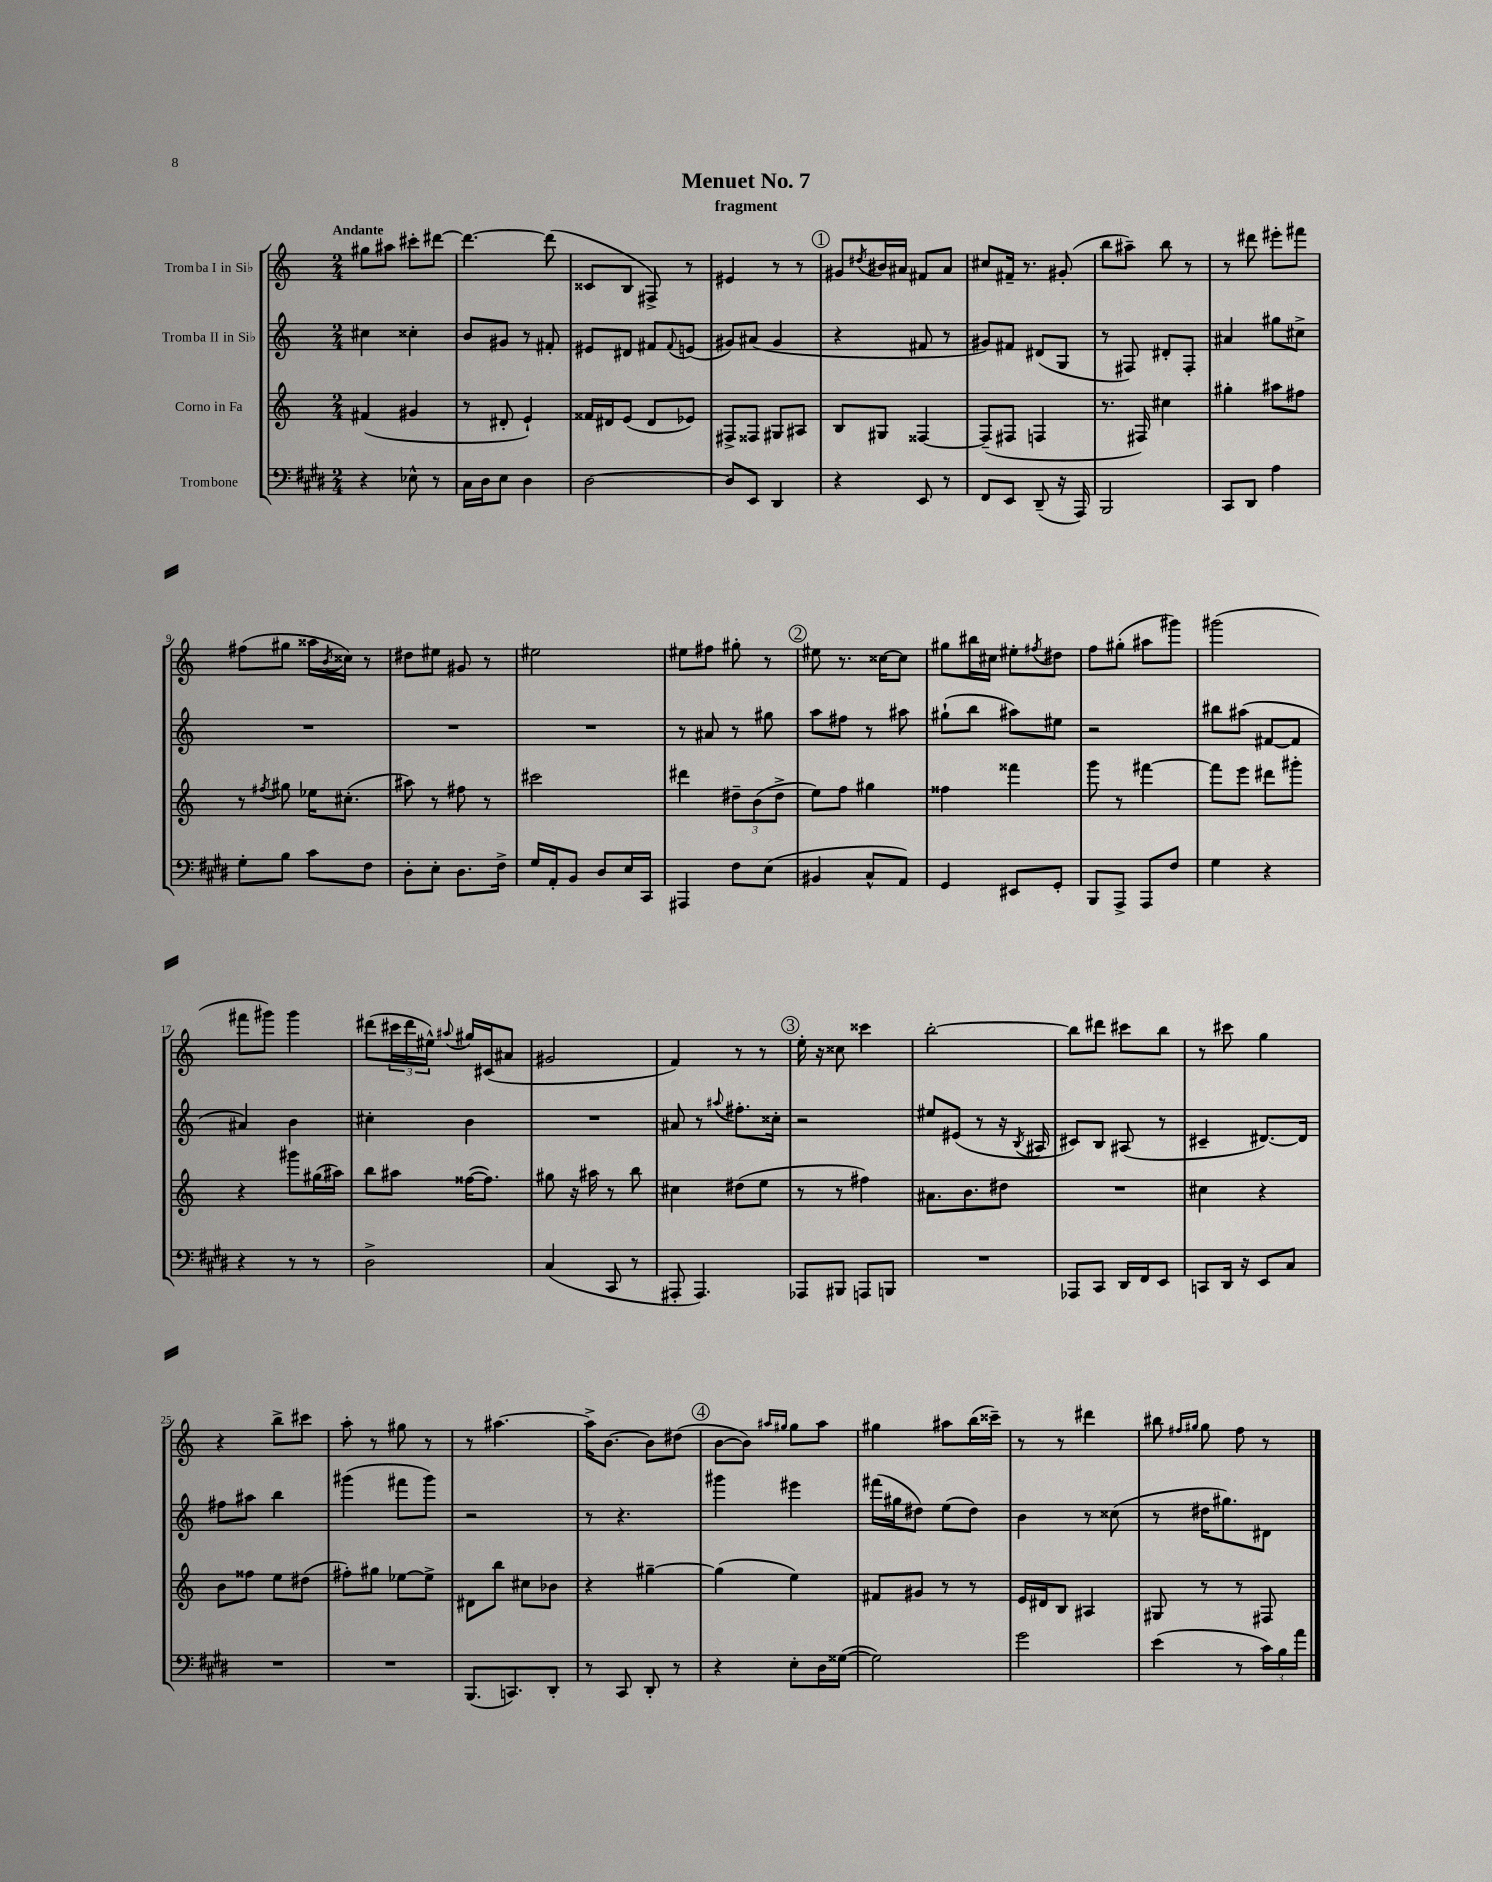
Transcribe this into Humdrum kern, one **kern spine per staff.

**kern	**kern	**kern	**kern
*part4	*part3	*part2	*part1
*staff4	*staff3	*staff2	*staff1
*I"Trombone	*I"Corno in Fa	*I"Tromba II in Si♭	*I"Tromba I in Si♭
*clefF4	*clefG2	*clefG2	*clefG2
*k[f#c#g#d#]	*k[]	*k[]	*k[]
*M2/4	*M2/4	*M2/4	*M2/4
=1	=1	=1	=1
!	!	!	!LO:TX:a:B:t=Andante
4r	(4f#X/	4cc#X\	8gg#X\L
.	.	.	8aa#X\J
8E-X^^\	4g#X/	4cc##X'\	8ccc#X'\L
8r	.	.	[8ddd#X\J
=2	=2	=2	=2
16C#\LL	8r	8b/L	4.ddd#\_
16D#\J	.	.	.
8E\J	8d#X'/	8g#X/J	.
4D#\	4e`/)	8r	.
.	.	8f#X'/	(8ddd#\]
=3	=3	=3	=3
[2D#\	16f##X/LL	8e#X/L	8c##X/L
.	16d#X/J	.	.
.	(8e/J	8d#X/J	8B/J
.	8d#/L	8f#X/L	8F#X^/)
.	.	8qqf#/	.
.	8e-X/J)	(8en/J	8r
=4	=4	=4	=4
8D#/L]	8F#X^/L	8g#X/L)	4e#X/
8EE/J	8F##X/J	(8a#X/J	.
4DD#/	8G#X/L	4g#/	8r
.	8A#X/J	.	8r
!!LO:REH:place=s1:t=1
=5	=5	=5	=5
4r	8B/L	4r	8g#X/L
.	.	.	8qdd#X/
.	8G#X/J	.	16b#X/L
.	.	.	16a#X/JJ
8EE/	[4F##X/	8f#X/	8f#X/L
8r	.	8r	8a#/J
=6	=6	=6	=6
8FF#/L	(8F##~/L]	8g#X/L)	8cc#X/L
8EE/J	8F#X/J	8f#X/J	16f#X~/Jk
.	.	.	8.r
(8DD#~/	4Fn/	(8d#X/L	.
16r	.	8G/J	(8g#X'/
16AAA/)	.	.	.
=7	=7	=7	=7
2BBB/	8.r	8r	8bb\L
.	.	8F#X/)	8aa#X~\J)
.	16F#X/)	.	.
.	4cc#X\	8d#X'/L	8bb\
.	.	8F#'/J	8r
=8	=8	=8	=8
8CC#/L	4gg#X'\	4a#X/	8r
8DD#/J	.	.	8ddd#X\
4A\	8aa#X\L	8gg#X\L	8eee#X'\L
.	8ff#X\J	8cc#X^\J	8fff#X\J
!!LO:LB:g=z
=9	=9	=9	=9
8G#'\L	8r	2r	(8ff#X\L
.	8qff#X/	.	.
8B\J	8gg#X\	.	8gg#X\J
8c#\L	16ee-X\KL	.	16aa##X\LL
.	.	.	8qb/
.	(8.cc#X'\J	.	16cc##X\JJ)
8F#\J	.	.	8r
=10	=10	=10	=10
8D#'\L	8aa#X\)	2r	8dd#X\L
8E'\J	8r	.	8ee#X\J
8.D#\L	8ff#X\	.	8g#X/
.	8r	.	8r
16F#^\Jk	.	.	.
=11	=11	=11	=11
16G#/LL	2ccc#X\	2r	2ee#X\
16AA'/J	.	.	.
8BB/J	.	.	.
8D#/L	.	.	.
16E/L	.	.	.
16CC#/JJ	.	.	.
=12	=12	=12	=12
4AAA#X/	4ddd#X\	8r	8ee#X\L
.	.	8a#X/	8ff#X\J
8F#\L	12dd#X~\L	8r	8gg#X'\
.	(12b\	.	.
(8E\J	.	8gg#X\	8r
.	12dd#^\J	.	.
!!LO:REH:place=s1:t=2
=13	=13	=13	=13
4BB#X/	8ee\L)	8aa\L	8ee#X\
.	8ff\J	8ff#X\J	8.r
8C#^^/L	4gg#X\	8r	.
.	.	.	[16cc##X\KL
8AA/J)	.	8aa#X\	8cc##\J]
=14	=14	=14	=14
4GG#/	4ff##X\	(8gg#X`\L	8gg#X\L
.	.	8bb\J	16bb#X\L
.	.	.	16cc#X\JJ
8EE#X/L	4fff##X\	8aa#X\L)	8ee#X'\L
.	.	.	8qff#X/
8GG#'/J	.	8ee#X\J	8dd#X\J
=15	=15	=15	=15
8BBB/L	8ggg\	2r	8ff\L
8AAA^/J	8r	.	(8gg#X'\J
8AAA/L	[4fff#X\	.	8aa#X\L
8F#/J	.	.	8ggg#X\J)
=16	=16	=16	=16
4G#\	8fff#\L]	8bb#X\L	(2ggg#X\
.	8eee\J	(8aa#X\J	.
4r	8ddd#X\L	[8f#X/L	.
.	8ggg#X'\J	8f#/J]	.
!!LO:LB:g=z
=17	=17	=17	=17
4r	4r	4a#X/)	8fff#X\L
.	.	.	8ggg#X\J)
8r	8ggg#X\L	4b\	4ggg#\
8r	(16gg#X\L	.	.
.	16aa#X\JJ)	.	.
=18	=18	=18	=18
2D#^\	8bb\L	4cc#X'\	(8ddd#X\L
.	8aa#X\J	.	24ccc#X\L
.	.	.	24ddd#\
.	.	.	24ee#X^^\JJ)
.	.	.	8qqaa#X/
.	([16ff##X\KL	4b\	16gg#X/LL
.	8.ff##\J])	.	(16c#X/J
.	.	.	8a#X/J
=19	=19	=19	=19
(4C#/	8gg#X\	2r	2g#X/
.	16r	.	.
.	16aa#X\	.	.
8CC#/	8r	.	.
8r	8bb\	.	.
=20	=20	=20	=20
8AAA#X'/	4cc#X\	8a#X/	4f/)
4.AAA#/)	.	8r	.
.	.	8qqaa#X/	.
.	(8dd#X\L	8.ff#X'\L	8r
.	8ee\J	.	8r
.	.	16cc##X'\Jk	.
!!LO:REH:place=s1:t=3
=21	=21	=21	=21
8AAA-X/L	8r	2r	16ee'\
.	.	.	16r
8BBB#X/J	8r	.	8cc##X\
8AAAn/L	4ff#X\)	.	4ccc##X\
8BBBn/J	.	.	.
=22	=22	=22	=22
2r	8.a#X\L	8ee#X/L	[2bb'\
.	.	(8e#X/J	.
.	8.b\	.	.
.	.	8r	.
.	8dd#X\J	16r	.
.	.	8qB/	.
.	.	16A#X/	.
=23	=23	=23	=23
8AAA-X/L	2r	8c#X/L)	8bb\L]
8CC#/J	.	8B/J	8ddd#X\J
16DD#/LL	.	(8A#X/	8ccc#X\L
16FF#/J	.	.	.
8EE/J	.	8r	8bb\J
=24	=24	=24	=24
8CCn/L	4cc#X\	4c#X~/	8r
16DD#/Jk	.	.	8ccc#X\
16r	.	.	.
8EE/L	4r	[8.d#X/L)	4gg\
8C#/J	.	.	.
.	.	16d#/Jk]	.
!!LO:LB:g=z
=25	=25	=25	=25
2r	8b\L	8ff#X\L	4r
.	8ff##X\J	8aa#X\J	.
.	8ee\L	4bb\	8bb^\L
.	(8dd#X\J	.	8ccc#X\J
=26	=26	=26	=26
2r	8ff#X'\L)	(4ggg#X\	8aa'\
.	8gg#X\J	.	8r
.	[8ee-X\L	8fff#X\L	8gg#X\
.	8ee-^\J]	8ggg#\J)	8r
=27	=27	=27	=27
(8.BBB/L	8d#X\L	2r	8r
.	8bb\J	.	[4.aa#X\
8.CCn/)	.	.	.
.	8cc#X\L	.	.
8DD#'/J	8b-X\J	.	.
=28	=28	=28	=28
8r	4r	8r	16aa#^\KL]
.	.	.	[8.b\J
8CC#/	.	4.r	.
8DD#'/	[4gg#X~\	.	8b\L]
8r	.	.	(8dd#X\J
!!LO:REH:place=s1:t=4
=29	=29	=29	=29
4r	(4gg#\]	4ggg#X\	[8b\L
.	.	.	8b\J])
.	.	.	16qqaa#X/LL
.	.	.	16qqgg#X/JJ
8E'\L	4ee\)	4eee#X\	8gg#\L
16D#\L	.	.	8aa#\J
([16G##X\JJ	.	.	.
=30	=30	=30	=30
2G##\])	8f#X/L	(16fff#X\LL	4gg#X\
.	.	16gg#X\J	.
.	8g#X/J	8dd#X\J)	.
.	8r	(8ee\L	8aa#X\L
.	8r	8dd#\J)	(16bb\L
.	.	.	16ccc##X~\JJ)
=31	=31	=31	=31
2g#\	16e/LL	4b\	8r
.	16d#X/J	.	.
.	8B/J	.	8r
.	4A#X/	8r	4ddd#X\
.	.	(8cc##X\	.
=32	=32	=32	=32
(4e\	8G#X/	8r	8bb#X\
.	.	.	16qqff#X/LL
.	.	.	16qqgg#X/JJ
.	8r	16dd#X\KL	8gg#\
.	.	8.gg#X\)	.
8r	8r	.	8ff#\
24c#\LL)	8F#X/	8d#X\J	8r
24B\	.	.	.
24a\JJ	.	.	.
==	==	==	==
*-	*-	*-	*-
